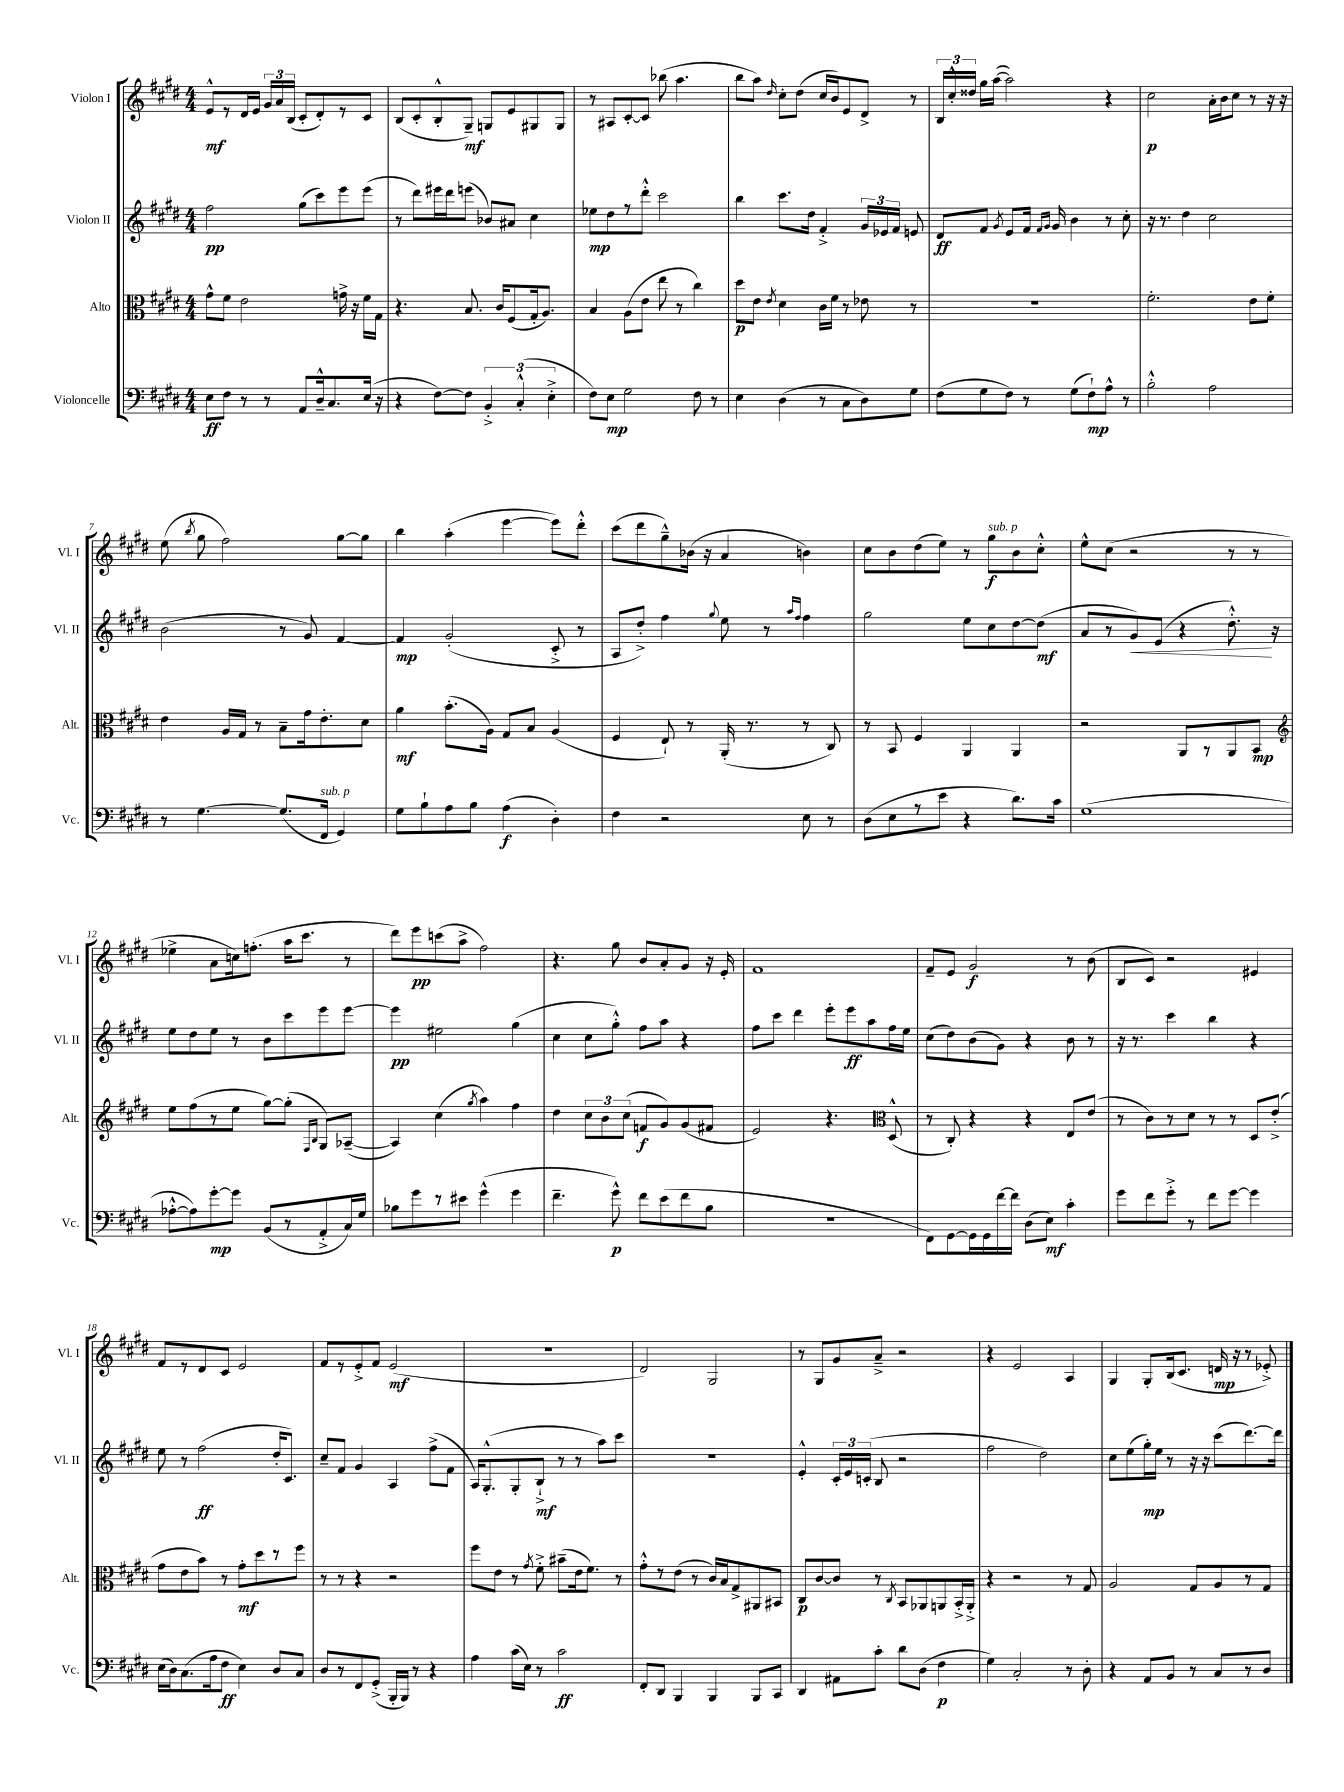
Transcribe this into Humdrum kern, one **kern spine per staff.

**kern	**dynam	**kern	**dynam	**kern	**dynam	**kern	**dynam
*part4	*part4	*part3	*part3	*part2	*part2	*part1	*part1
*staff4	*staff4	*staff3	*staff3	*staff2	*staff2	*staff1	*staff1
*I"Violoncelle	*	*I"Alto	*	*I"Violon II	*	*I"Violon I	*
*I'Vc.	*	*I'Alt.	*	*I'Vl. II	*	*I'Vl. I	*
*clefF4	*	*clefC3	*	*clefG2	*	*clefG2	*
*k[f#c#g#d#]	*	*k[f#c#g#d#]	*	*k[f#c#g#d#]	*	*k[f#c#g#d#]	*
*M4/4	*	*M4/4	*	*M4/4	*	*M4/4	*
=1	=1	=1	=1	=1	=1	=1	=1
8E\L	ff	8g#^^\L	.	2ff#\	pp	8e^^/L	mf
8F#\J	.	8f#\J	.	.	.	8r	.
8r	.	2e\	.	.	.	16d#/L	.
.	.	.	.	.	.	16e/JJ	.
8r	.	.	.	.	.	24g#/LL	.
.	.	.	.	.	.	24a/	.
.	.	.	.	.	.	(24B/JJ	.
8AA/L	.	.	.	(8gg#\L	.	8c#'/L	.
16D#~^^/k	.	.	.	8ccc#\)	.	8d#'/)	.
8.C#/	.	.	.	.	.	.	.
.	.	16gn^\	.	8eee\	.	8r	.
.	.	16r	.	.	.	.	.
(16E/Jk	.	16f#\LL	.	(8eee\J	.	8c#/J	.
16r	.	16G#\JJ	.	.	.	.	.
=2	=2	=2	=2	=2	=2	=2	=2
4r	.	4.r	.	8r	.	(8B/L	.
.	.	.	.	8ddd#\L)	.	8c#'/	.
[8F#\L)	.	.	.	16eee#X\L	.	8B'^^/	.
.	.	.	.	16ddd#\J	.	.	.
8F#\J]	.	8.B/	.	(8eeen\J	.	8G#~/J)	mf
6BB'^/	.	.	.	8b-X/L)	.	8Gn/L	.
.	.	16c#/KL	.	.	.	.	.
.	.	(8F#/	.	8a#X/J	.	8e/	.
(6C#'^^/	.	.	.	.	.	.	.
.	.	16G#'/k	.	4cc#\	.	8G#X/	.
.	.	8.A/J)	.	.	.	.	.
6E'^\	.	.	.	.	.	.	.
.	.	.	.	.	.	8G#/J	.
=3	=3	=3	=3	=3	=3	=3	=3
8F#\L)	.	4B/	.	8ee-X\L	mp	8r	.
8E\J	mp	.	.	8dd#\	.	8A#X/L	.
2G#\	.	(8A\L	.	8r	.	[8c#'/	.
.	.	8e\J	.	8ddd#'^^\J	.	8c#/J]	.
.	.	8ee\	.	2ccc#\	.	(8bb-X\	.
.	.	8r	.	.	.	4.aa\	.
8F#\	.	4cc#\)	.	.	.	.	.
8r	.	.	.	.	.	.	.
=4	=4	=4	=4	=4	=4	=4	=4
4E\	.	8dd#\L	p	4bb\	.	8bb\L	.
.	.	8e\J	.	.	.	8aa\J)	.
.	.	8qe/	.	.	.	16qqdd#/	.
(4D#\	.	4d#\	.	8.ccc#\L	.	8cc#'\L	.
.	.	.	.	.	.	(8dd#\J	.
.	.	.	.	16dd#\Jk	.	.	.
8r	.	16c#\LL	.	4f#'^/	.	16cc#/LL	.
.	.	16f#\JJ	.	.	.	16b/J)	.
8C#\L	.	8r	.	.	.	8e/	.
8D#\)	.	8e-X\	.	24g#/LL	.	8d#^/J	.
.	.	.	.	24e-X/	.	.	.
.	.	.	.	24f#/JJ	.	.	.
8G#\J	.	8r	.	8en/	.	8r	.
=5	=5	=5	=5	=5	=5	=5	=5
(8F#\L	.	1r	.	8d#/L	ff	24B/LL	.
.	.	.	.	.	.	24cc#'^^/	.
.	.	.	.	.	.	24dd##X/JJ	.
8G#\	.	.	.	8f#/J	.	16gg#\LL	.
.	.	.	.	.	.	([16aa\JJ	.
.	.	.	.	8qg#/	.	.	.
8F#\J)	.	.	.	8e/L	.	2aa\])	.
8r	.	.	.	16f#/Jk	.	.	.
.	.	.	.	16qqf#/LL	.	.	.
.	.	.	.	16qqg#/JJ	.	.	.
.	.	.	.	16g#/	.	.	.
(8G#\L	.	.	.	4b\	.	.	.
8F#`\)	mp	.	.	.	.	.	.
8A^^\J	.	.	.	8r	.	4r	.
8r	.	.	.	8cc#'\	.	.	.
=6	=6	=6	=6	=6	=6	=6	=6
2B'^^\	.	2.f#'\	.	16r	.	2cc#\	p
.	.	.	.	8.r	.	.	.
.	.	.	.	4dd#\	.	.	.
2A\	.	.	.	2cc#\	.	16a'\LL	.
.	.	.	.	.	.	16b\J	.
.	.	.	.	.	.	8cc#\J	.
.	.	8e\L	.	.	.	8r	.
.	.	8f#'\J	.	.	.	16r	.
.	.	.	.	.	.	16r	.
!!LO:LB:g=z
=7	=7	=7	=7	=7	=7	=7	=7
8r	.	4e\	.	(2b\	.	(8ee\	.
.	.	.	.	.	.	8qbb/	.
[4.G#\	.	.	.	.	.	8gg#\	.
.	.	16A/LL	.	.	.	2ff#\)	.
.	.	16G#/JJ	.	.	.	.	.
.	.	8r	.	.	.	.	.
(8.G#/L]	.	8B~\L	.	8r	.	.	.
.	.	16g#\k	.	8g#/)	.	.	.
!LO:TX:a:i:t=sub. p	!	!	!	!	!	!	!
16FF#/Jk	.	8.e'\	.	.	.	.	.
4GG#/)	.	.	.	[4f#/	.	[8gg#\L	.
.	.	8d#\J	.	.	.	8gg#\J]	.
=8	=8	=8	=8	=8	=8	=8	=8
8G#\L	.	4a\	mf	4f#/]	mp	4bb\	.
8B`\	.	.	.	.	.	.	.
8A\	.	(8.b'\L	.	(2g#'/	.	(4aa'\	.
8B\J	.	.	.	.	.	.	.
.	.	16A\Jk)	.	.	.	.	.
(4A\	f	8G#/L	.	.	.	[4eee\	.
.	.	8B/J	.	.	.	.	.
4D#'\)	.	(4A/	.	8c#'^/	.	8eee\L])	.
.	.	.	.	8r	.	8ddd#'^^\J	.
=9	=9	=9	=9	=9	=9	=9	=9
4F#\	.	4F#/	.	8A/L	.	(8ccc#\L	.
.	.	.	.	8dd#'^/J)	.	8ddd#\	.
2r	.	8E`/)	.	4ff#\	.	8gg#~^^\)	.
.	.	8r	.	.	.	(16b-X\Jk	.
.	.	.	.	.	.	16r	.
.	.	.	.	8qqgg#/	.	.	.
.	.	(16AA'/	.	8ee\	.	4a/	.
.	.	8.r	.	.	.	.	.
.	.	.	.	8r	.	.	.
.	.	.	.	16qqaa/LL	.	.	.
.	.	.	.	16qqff#/JJ	.	.	.
8E\	.	8r	.	4ff#\	.	4bn\)	.
8r	.	8C#/)	.	.	.	.	.
=10	=10	=10	=10	=10	=10	=10	=10
(8D#\L	.	8r	.	2gg#\	.	8cc#\L	.
8E\	.	8BB/	.	.	.	8b\	.
8r	.	4F#/	.	.	.	(8dd#\	.
8e\J	.	.	.	.	.	8ee\J)	.
4r	.	4AA/	.	8ee\L	.	8r	.
!	!	!	!	!	!	!LO:TX:a:i:t=sub. p	!
.	.	.	.	8cc#\	.	8gg#\L	f
8.d#\L)	.	4AA/	.	[8dd#\	.	8b\	.
.	.	.	.	(8dd#\J]	mf	8cc#'^^\J	.
16c#\Jk	.	.	.	.	.	.	.
=11	=11	=11	=11	=11	=11	=11	=11
(1G#	.	2r	.	8a/L	.	8ee^^\L	.
.	.	.	.	8r	.	(8cc#\J	.
!	!	!	!	!	!LO:HP:b	!	!
.	.	.	.	8g#/)	<	2r	.
.	.	.	.	(8e/J	.	.	.
.	.	8AA/L	.	4r	.	.	.
.	.	8r	.	.	.	.	.
.	.	8AA/	.	8.dd#'^^\)	.	8r	.
.	.	8BB/J	mp	.	.	8r	.
.	.	.	.	16r	[	.	.
!!LO:LB:g=z
=12	=12	=12	=12	=12	=12	=12	=12
*	*	*clefG2	*	*	*	*	*
[8A-X'^^\L	.	8ee\L	.	8ee\L	.	4ee-X^\	.
8A-\])	.	(8ff#\	.	8dd#\	.	.	.
[8g#'\	mp	8r	.	8ee\J	.	8a\L	.
8g#\J]	.	8ee\J	.	8r	.	16ccn\k)	.
.	.	.	.	.	.	(8.ffn'\J	.
(8BB/L	.	[8gg#\L)	.	8b\L	.	.	.
8r	.	(8gg#'\J]	.	8ccc#\	.	16aa\KL	.
.	.	.	.	.	.	8.ccc#\J	.
.	.	16qqF#/LL	.	.	.	.	.
.	.	16qqB/JJ	.	.	.	.	.
8AA'^/	.	8G#/L)	.	8eee\	.	.	.
16C#/L)	.	([8A-X~/J	.	[8eee\J	.	8r	.
16G#/JJ	.	.	.	.	.	.	.
=13	=13	=13	=13	=13	=13	=13	=13
8B-X\L	.	4A-/])	.	4eee\]	pp	8ddd#\L)	.
8g#\	.	.	.	.	.	8eee\	pp
8r	.	(4cc#\	.	2ee#X\	.	(8cccn\	.
8e#X\J	.	.	.	.	.	8aa^\J	.
.	.	8qgg#/	.	.	.	.	.
(4g#^^\	.	4aa\)	.	.	.	2ff#\)	.
4g#\	.	4ff#\	.	(4gg#\	.	.	.
=14	=14	=14	=14	=14	=14	=14	=14
4.f#~\	.	4dd#\	.	4cc#\	.	4.r	.
.	.	12cc#\L	.	8cc#\L	.	.	.
.	.	12b\	.	.	.	.	.
8g#^^\)	p	.	.	8gg#'^^\J)	.	8gg#\	.
.	.	(12cc#\J	.	.	.	.	.
8f#\L	.	8fn/L	f	8ff#\L	.	8b/L	.
(8e\	.	8g#/)	.	8aa\J	.	8a'/	.
8f#\	.	(8g#/	.	4r	.	8g#/J	.
8B\J	.	8f#X/J	.	.	.	16r	.
.	.	.	.	.	.	16e'/	.
=15	=15	=15	=15	=15	=15	=15	=15
1r	.	2e/)	.	8ff#\L	.	1f#	.
.	.	.	.	8ccc#\J	.	.	.
.	.	.	.	4ddd#\	.	.	.
.	.	4.r	.	8eee'\L	.	.	.
.	.	.	.	8eee\	ff	.	.
.	.	.	.	8aa\	.	.	.
*	*	*clefC3	*	*	*	*	*
.	.	(8D#^^/	.	16ff#\L	.	.	.
.	.	.	.	16ee\JJ	.	.	.
=16	=16	=16	=16	=16	=16	=16	=16
8FF#\L)	.	8r	.	(8cc#\L	.	8f#~/L	.
[8GG#\	.	8C#'/)	.	8dd#\)	.	8e/J	.
16GG#\L]	.	4r	.	(8b\	.	2g#/	f
16GG#\	.	.	.	.	.	.	.
[16f#\	.	.	.	8g#\J)	.	.	.
16f#\JJ]	.	.	.	.	.	.	.
(8D#\L	.	4r	.	4r	.	.	.
8E\J)	mf	.	.	.	.	.	.
4c#'\	.	8E/L	.	8b\	.	8r	.
.	.	(8e/J	.	8r	.	(8b\	.
=17	=17	=17	=17	=17	=17	=17	=17
8g#\L	.	8r	.	16r	.	8B/L	.
.	.	.	.	8.r	.	.	.
8f#\	.	8c#\L)	.	.	.	8c#/J)	.
8g#'^\J	.	8r	.	4ccc#\	.	2r	.
8r	.	8d#\J	.	.	.	.	.
8f#\L	.	8r	.	4bb\	.	.	.
[8g#\J	.	8r	.	.	.	.	.
4g#\]	.	8D#/L	.	4r	.	4e#X/	.
.	.	(8e'^/J	.	.	.	.	.
!!LO:LB:g=z
=18	=18	=18	=18	=18	=18	=18	=18
(16E\LL	.	8g#\L	.	8ee\	.	8f#/L	.
16D#\J)	.	.	.	.	.	.	.
(8.C#\	.	8e\	.	8r	.	8r	.
.	.	8b\J)	.	(2ff#\	ff	8d#/	.
16A\k	.	.	.	.	.	.	.
8F#\J	ff	8r	.	.	.	8c#/J	.
4E\)	.	8g#'\L	mf	.	.	2e/	.
.	.	8dd#\	.	.	.	.	.
8D#/L	.	8r	.	16dd#'/KL	.	.	.
.	.	.	.	8.c#/J)	.	.	.
8C#/J	.	8ff#\J	.	.	.	.	.
=19	=19	=19	=19	=19	=19	=19	=19
8D#/L	.	8r	.	8cc#~/L	.	8f#/L	.
8r	.	8r	.	8f#/J	.	8r	.
8FF#/	.	4r	.	4g#/	.	8e'^/	.
(8GG#'^/J	.	.	.	.	.	8f#/J	.
16BBB'/LL	.	2r	.	4A/	.	(2e/	mf
16BBB/JJ)	.	.	.	.	.	.	.
8r	.	.	.	.	.	.	.
4r	.	.	.	(8ff#^\L	.	.	.
.	.	.	.	8f#\J	.	.	.
=20	=20	=20	=20	=20	=20	=20	=20
4A\	.	8ff#\L	.	16A/KL)	.	1r	.
.	.	.	.	(8.G#'^^/	.	.	.
.	.	8e\J	.	.	.	.	.
(16c#\LL	.	8r	.	8G#'/	.	.	.
16E\JJ)	.	.	.	.	.	.	.
.	.	8qg#/	.	.	.	.	.
8r	.	8f#'^\	.	8B`^/J	mf	.	.
2c#\	ff	(8b#X~\L	.	8r	.	.	.
.	.	16e\k	.	8r	.	.	.
.	.	8.f#\J)	.	.	.	.	.
.	.	.	.	8aa\L)	.	.	.
.	.	8r	.	8ccc#\J	.	.	.
=21	=21	=21	=21	=21	=21	=21	=21
8FF#'/L	.	8g#'^^\L	.	1r	.	2d#/)	.
8DD#/J	.	8r	.	.	.	.	.
4BBB/	.	(8e\J	.	.	.	.	.
.	.	8r	.	.	.	.	.
4BBB/	.	16c#/LL)	.	.	.	2G#/	.
.	.	16B/J	.	.	.	.	.
.	.	8G#^/	.	.	.	.	.
8BBB/L	.	8AA#X/	.	.	.	.	.
8CC#/J	.	8BB#X/J	.	.	.	.	.
=22	=22	=22	=22	=22	=22	=22	=22
4DD#/	.	8C#/L	p	4e'^^/	.	8r	.
.	.	[8c#/	.	.	.	8G#/L	.
8AA#X\L	.	8c#/J]	.	24c#'/LL	.	8g#/	.
.	.	.	.	24e/	.	.	.
.	.	.	.	(24cn'/JJ	.	.	.
8c#'\J	.	8r	.	8B/	.	8a~^/J	.
.	.	8qC#/	.	.	.	.	.
8d#\L	.	8BB/L	.	2r	.	2r	.
(8D#\J	.	8AA-X/	.	.	.	.	.
4F#\	p	8AAn/	.	.	.	.	.
.	.	16BB'^/L	.	.	.	.	.
.	.	16AA'^/JJ	.	.	.	.	.
=23	=23	=23	=23	=23	=23	=23	=23
4G#\)	.	4r	.	2ff#\	.	4r	.
2C#'/	.	2r	.	.	.	2e/	.
.	.	.	.	2dd#\)	.	.	.
8r	.	8r	.	.	.	4A/	.
8D#'\	.	8G#/	.	.	.	.	.
=24	=24	=24	=24	=24	=24	=24	=24
4r	.	2A/	.	8cc#\L	.	4G#/	.
.	.	.	.	(8ee\	.	.	.
8AA/L	.	.	.	16gg#'\L)	mp	8G#'/L	.
.	.	.	.	16ee\JJ	.	.	.
8BB/J	.	.	.	8r	.	(16B/k	.
.	.	.	.	.	.	8.c#/J	.
8r	.	8G#/L	.	16r	.	.	.
.	.	.	.	16r	.	.	.
8C#/L	.	8A/	.	(8ccc#\L	.	16dn/	mp
.	.	.	.	.	.	16r	.
8r	.	8r	.	[8.ddd#\)	.	8r	.
8D#/J	.	8G#/J	.	.	.	8e-X'^/)	.
.	.	.	.	16ddd#\Jk]	.	.	.
==	==	==	==	==	==	==	==
*-	*-	*-	*-	*-	*-	*-	*-
